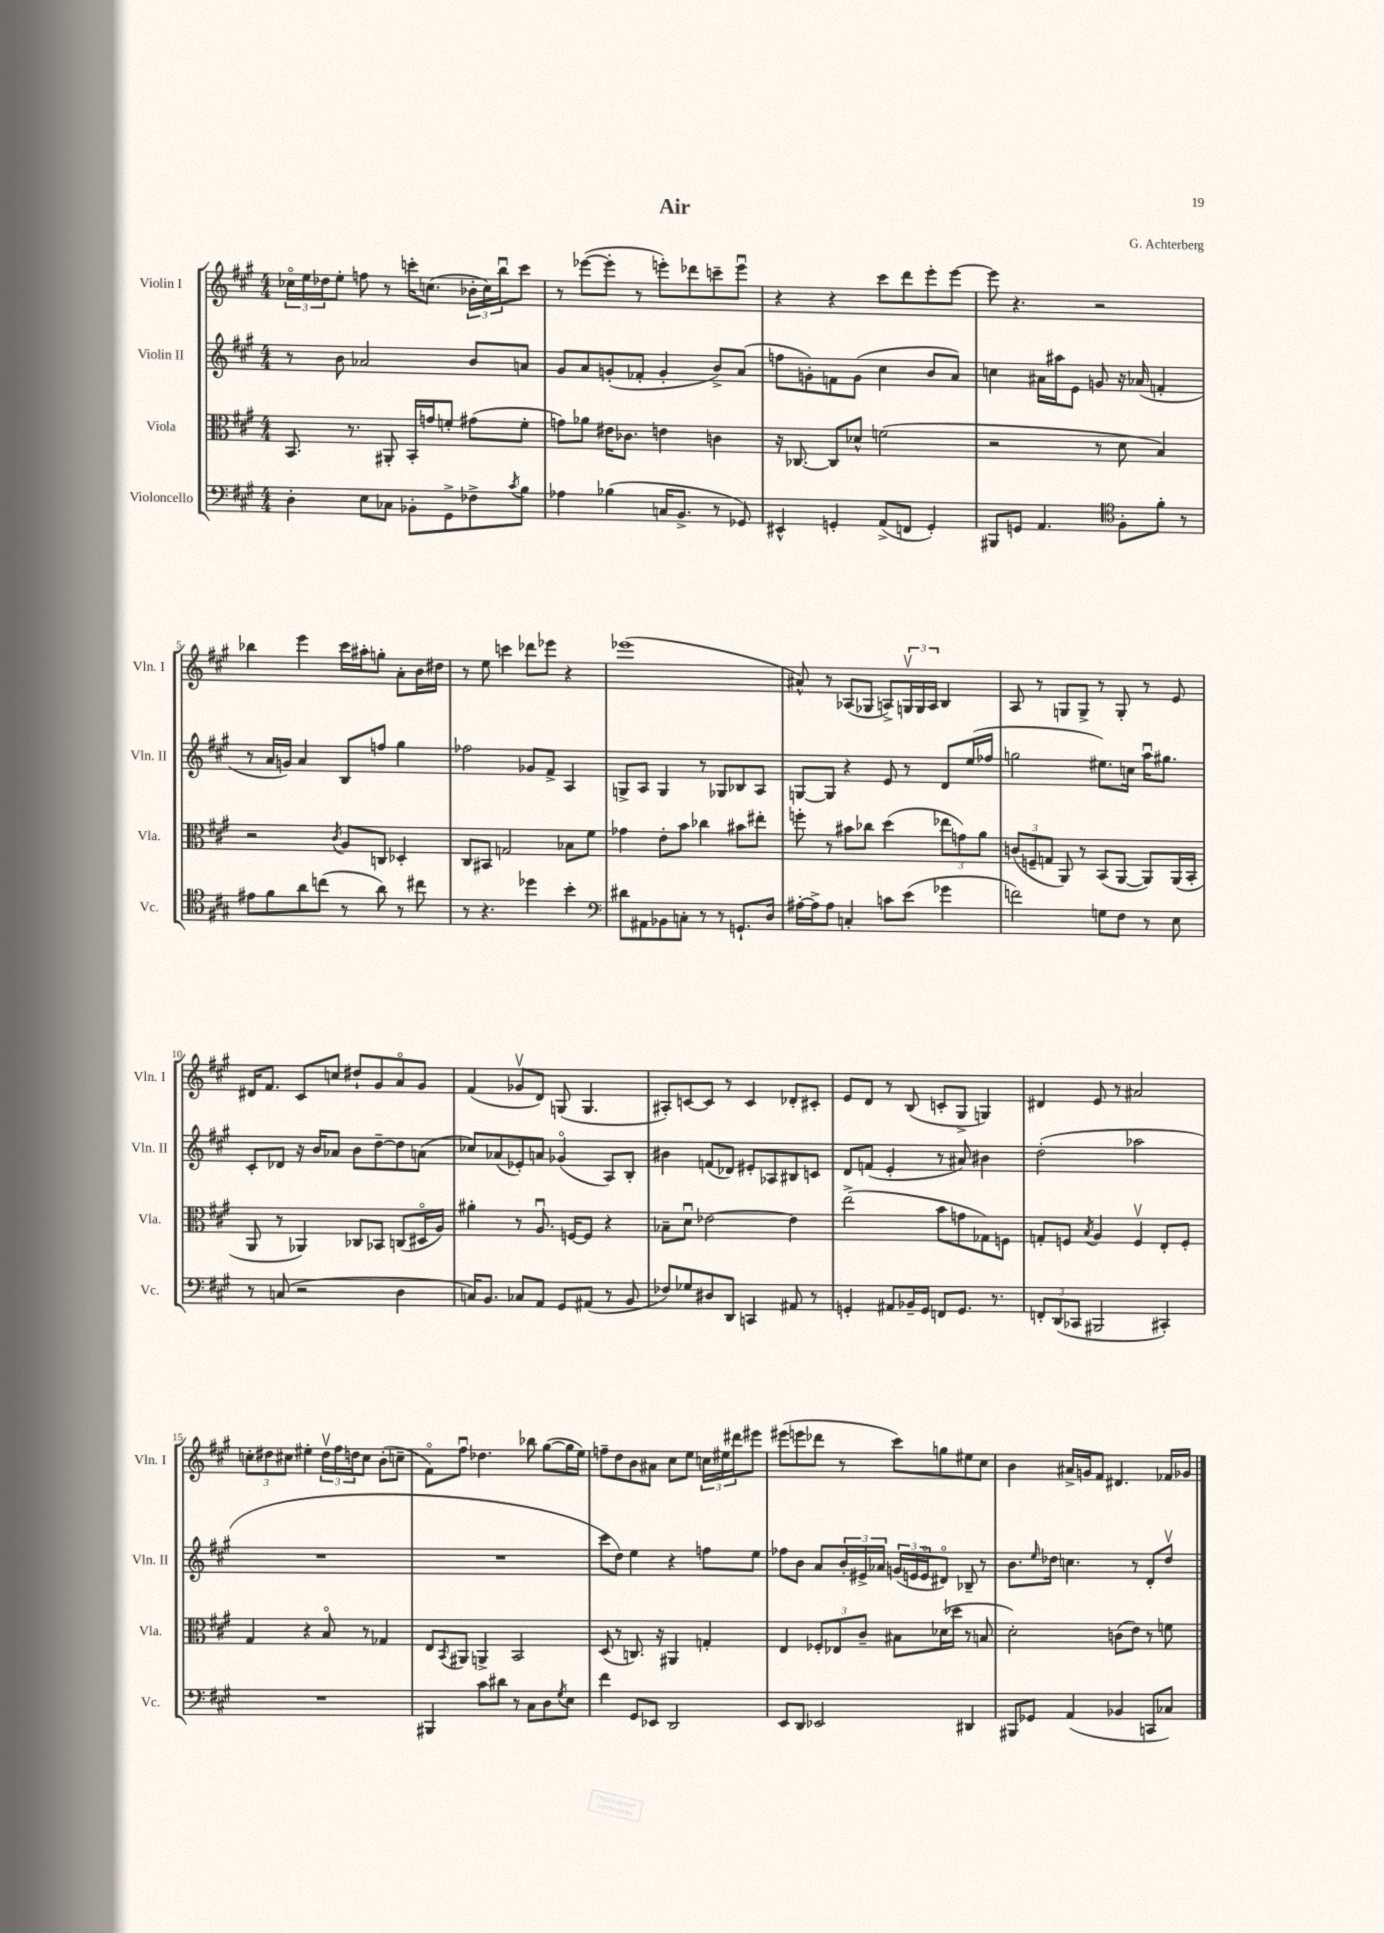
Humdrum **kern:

**kern	**kern	**kern	**kern
*staff4	*staff3	*staff2	*staff1
*clefF4	*clefC3	*clefG2	*clefG2
*k[f#c#g#]	*k[f#c#g#]	*k[f#c#g#]	*k[f#c#g#]
*M4/4	*M4/4	*M4/4	*M4/4
4D'	8.BB	8r	24cc-o
.	.	.	24ee
.	.	.	24dd-
.	.	8b	8ee'
.	8.r	.	.
8E	.	2a-	8ff
8C-	8AA#'	.	8r
8BB-'	16BB'	.	16ccc'
.	16g	.	(8.cc
8GG#^	8f'	.	.
8F-^	(8g#	8b	24b-'
.	.	.	24cc)
.	.	.	24bbu
8qc#	.	.	.
8B	8f'	8a	8ccc
=	=	=	=
4A-	8g)	8g#	8r
.	8a-	8a	([8eee-
(4B-	16e#	(8g'	8eee-']
.	8.c-	.	.
.	.	8f-'	8r
16C	4e	4g'	8eee')
8.BB^	.	.	.
.	.	.	8ddd-
8r	4c	8b^)	8ccc~
8GG-)	.	(8a	8eeeu
=	=	=	=
4EE#^^	16r	8ff	4r
.	[8.C-	.	.
.	.	8g')	.
4GG'	8C-]	8f	4r
.	8d-^^	(8g	.
(8AA^	(2f	4cc#	8ccc#
8FF	.	.	8ddd
4GG')	.	8b	8eee'
.	.	8a)	[8eee
=	=	=	=
8BBB#	2r	4cc	8eee]
8GG	.	.	4.r
4.AA	.	16a#	.
.	.	16aa#	.
.	.	8e	.
.	8r	8g	2r
*clefC4	*	*	*
8F#'	8d	16r	.
.	.	(16a-	.
8f#'	4B)	4f'	.
8r	.	.	.
=	=	=	=
8e#	2r	8r	4bb-
8f#	.	16a	.
.	.	16g)	.
8a	.	4a	4eee
(8cc	.	.	.
.	8qc#	.	.
8r	8A	8B	16ccc#
.	.	.	16aa#'
8a)	8C	8ff	8gg'
8r	4D-'	4gg#	8a'
8cc#	.	.	16b
.	.	.	16dd#
=	=	=	=
8r	8C#	2ff-	8r
4.r	8BB#	.	8ee
.	2G	.	4ccc
4dd-	.	8g-	8ddd-
.	.	8f#^	8eee-
4b'	8B-	4A	4r
.	8f#	.	.
=	=	=	=
*clefF4	*	*	*
8d#	4g-	8G^	(1eee-
8AA#	.	8A	.
8BB-	8e'	4G	.
8C'	8b	.	.
8r	4cc-	8r	.
8r	.	8G-	.
8.GG`	8b#	8B-	.
.	8ee#'	8A	.
16D	.	.	.
=	=	=	=
[16A#'	8ff'	[8G	8a#^^)
16A#^]	.	.	.
8A#	8r	8G]	8r
4C'	8b#	4r	(8A-
.	8cc-	.	8G-
8c	(4dd	8e	8A^)
(8e	.	8r	24Gv
.	.	.	24G
.	.	.	24A
4g-	12ee-	8d	4B
.	12g)	.	.
.	.	(16ee	.
.	12a	.	.
.	.	16ff-	.
=	=	=	=
2f)	(12c	2gg	8A
.	12F~	.	.
.	.	.	8r
.	12G	.	.
.	8AA)	.	8G
.	8r	.	8G^
8G	(8BB	8.ee#)	8r
8F#	[8AA	.	8G'
.	.	16cc	.
8r	8AA])	16aau	8r
.	.	8.gg#	.
8E	(16AA	.	8e
.	16BB'	.	.
=	=	=	=
8r	8AA	8c#'	16d#
.	.	.	8.f#
(8C	8r	8d-	.
2r	4AA-)	16r	8c#
.	.	16b	.
.	.	8a-	8cc
.	8C-	8b	8dd#`
.	8BB-	[8dd~	8g#
4D	(8C	8dd]	8ao
.	16D#o	(8a	8g#
.	16A)	.	.
=	=	=	=
16C)	4a#'	8cc-)	(4f#
8.BB	.	.	.
.	.	(8a-	.
8C-	8r	8e-')	8g-v
8AA	8.Au	8a	8d)
8GG#	.	(4g-o	(8G
.	[16F	.	.
(8AA#	8F]	.	4.G
8r	4r	8A)	.
8BB	.	8B'	.
=	=	=	=
8F-)	8B-~	4b#	8A#')
8G-	8du	.	[8c
8D#	[2e-	(8f	8c]
8DD	.	8d-)	8r
4CC	.	8e#'	4c
.	.	8A-	.
8AA#	4e-]	8B#	8d-'
8r	.	8c	8c#'
=	=	=	=
4GG'	(2ee^	8d	8e
.	.	(8f	8d
8AA#	.	4e'	8r
16BB-~	.	.	(8B
16GG	.	.	.
8FF	8b	8r	8c'
8.GG	8g	8a#)	8G#^
.	8G-)	4b#	4G)
8.r	.	.	.
.	8F	.	.
=	=	=	=
12FF'	8G'	(2dd'	4d#
(12DD	.	.	.
.	8F	.	.
12CC-	.	.	.
.	8qB	.	.
2BBB#	4A	.	8e
.	.	.	8r
.	4Fv	2aa-	2a#
4CC#')	8E'	.	.
.	8F'	.	.
=	=	=	=
1r	4G#	1r	12cc'
.	.	.	12dd#
.	.	.	12cc#
.	4r	.	4ee#'
.	8Bo	.	24dd#v
.	.	.	24ff#
.	.	.	24dd
.	8r	.	8cc#
.	4G-	.	(8b'
.	.	.	8cc~
=	=	=	=
4BBB#	8E	1r	8f#o)
.	8qBB	.	.
.	8AA#	.	8ff#u
8c#	4AA^	.	4.dd-
8d#	.	.	.
8r	2BB	.	.
8C#	.	.	8bb-
8D	.	.	([8gg#
8qG#	.	.	.
8E	.	.	16gg#]
.	.	.	16ee)
=	=	=	=
4f#	(8D	8ccc#	8ff~
.	8r	8dd)	8dd
8GG#	8.C)	4ee	8b
8EE-	.	.	8a#
.	16r	.	.
2DD	4AA#	4r	8cc#
.	.	.	8ee
.	4G'	8ff	24cc
.	.	.	24ee#
.	.	.	24ddd#
.	.	8ee	8eee#
=	=	=	=
8EE	4E	8ff-	(8eee#
8DD	.	8b	8eee
2EE-	12F-'	8a	8ddd-
.	12E-	.	.
.	.	24b'	8r
.	12c#~	24e#^	.
.	.	24a-	.
.	8B#	(24g	8ccc#)
.	.	24e	.
.	.	24eo	.
.	(16d-	8d#o)	8gg
.	16dd-	.	.
4DD#	8r	8B-~	8ee#
.	8B	8r	8cc#
=	=	=	=
8BBB#	2d')	8.b	4b
8GG-	.	.	.
.	.	16qqee	.
.	.	16dd-	.
(4AA	.	4.cc	16a#^
.	.	.	16g
.	.	.	8f#
4BB-	(8c	.	4.d#
.	8e)	8r	.
8CC	8r	8d'	.
8C-)	8f	8dd-v	16f-
.	.	.	16g-
==	==	==	==
*-	*-	*-	*-
